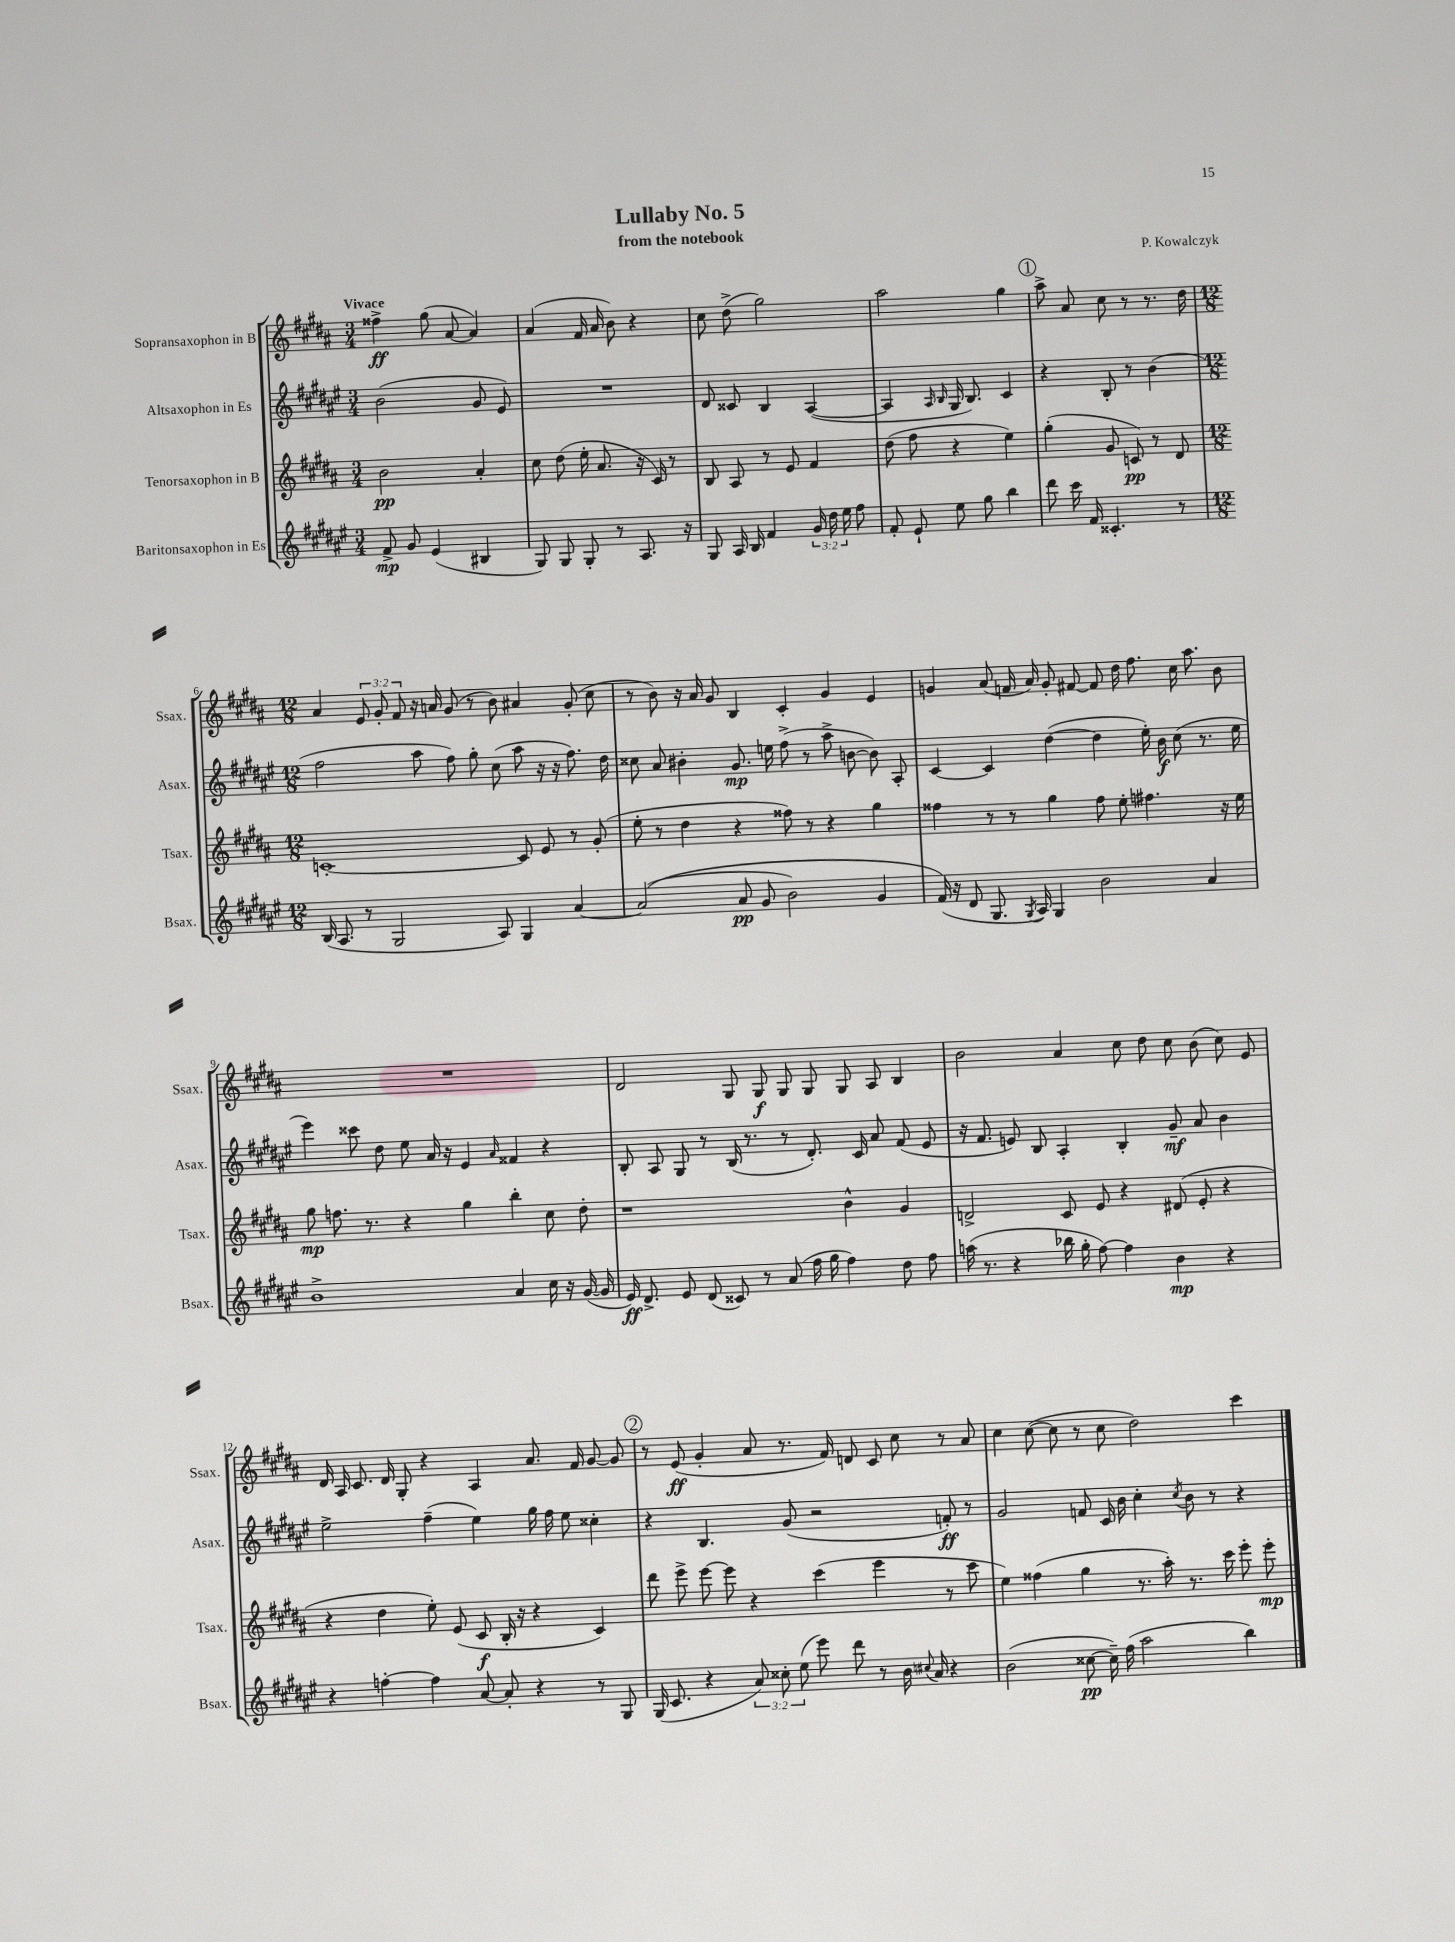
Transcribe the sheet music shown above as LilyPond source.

\header { title = "Lullaby No. 5" composer = "P. Kowalczyk" subtitle = "from the notebook" }
<<
\new StaffGroup <<
\new Staff = "s0" \with { instrumentName = "Sopransaxophon in B" shortInstrumentName = "Ssax." } {
    \clef treble \key b \major \numericTimeSignature \time 3/4 \override Staff.TupletNumber.text = #tuplet-number::calc-fraction-text \tempo "Vivace"
    \autoBeamOff fisis''4->\ff gis''8( ais'8~ ais'4) |
    ais'4( fis'16 ais'16 b'8) r4 |
    cis''8 dis''8->( gis''2) |
    ais''2 gis''4 |
    \mark \markup { \circle "1" } ais''8-> ais'8 cis''8 r8 r8. dis''16 |
    \numericTimeSignature \time 12/8 ais'4 \tuplet 3/2 { e'8 gis'8-. fis'8 } r16 a'16 gis'8( r8 b'8) ais'4 gis'8-.( cis''8 |
    r8 b'8) r16 ais'16 gis'8 b4 cis'4-. gis'4 e'4 |
    g'4 ais'8( f'16 ais'16) g'8-. fis'8~ fis'8 dis''16 fis''8. cis''16 ais''8. b'8 |
    R1. |
    dis'2 gis8 gis8\f gis8 gis8 gis8 ais8 b4 |
    b'2 ais'4 cis''8 dis''8 cis''8 b'8( cis''8) e'8 |
    dis'16 ais16 cis'8. dis'16 gis8-. r4 ais4 ais'8. fis'16 gis'8~ gis'8 |
    \mark \markup { \circle "2" } r8 e'8\ff( gis'4-. ais'8 r8. fis'16) d'8 cis'8 cis''8 r8 ais'8 |
    cis''4 cis''8~( cis''8 r8 cis''8 dis''2) cis'''4 \bar "|." |
}
\new Staff = "s1" \with { instrumentName = "Altsaxophon in Es" shortInstrumentName = "Asax." } {
    \clef treble \key fis \major \numericTimeSignature \time 3/4
    \autoBeamOff b'2( gis'8 eis'8) |
    R2. |
    dis'8 cisis'8 b4 ais4~( |
    ais4 \grace { ais16 b16 } gis16 b8.) cis'4 |
    \mark \markup { \circle "1" } r4 b8-. r8 b'4( |
    \numericTimeSignature \time 12/8 fis''2 ais''8 fis''8) gis''8-. cis''8( ais''8 r16 r16 fis''8.) dis''16 |
    cisis''8 ais'8 bis'4-. gis'8.\mp e''16 fis''8->( r8 ais''8-> b'8~ b'8) ais8-. |
    cis'4~ cis'4 dis''4~( dis''4 eis''16-.) b'16\f cis''8( r8. eis''16 |
    eis'''4) cisis'''8 dis''8 eis''8 ais'16 r16 eis'4 \grace { ais'16 } fisis'4 r4 |
    b8-. ais8 gis8 r8 b16( r8. r8 dis'8.-.) cis'16 ais'8 fis'8( eis'8 |
    r16 fis'8. e'8) b8 ais4-. b4-. gis'8--\mf ais'8 b'4 |
    eis''2-> fis''4--( eis''4) gis''16 fis''16 eis''8 cisis''4-. |
    \mark \markup { \circle "2" } r4 b4. gis'8( r2 f'8-.\ff) r8 |
    gis'2 f'8 cis'16 b'16 cis''4-. \acciaccatura { cis''8 } b'8 r8 r4 \bar "|." |
}
\new Staff = "s2" \with { instrumentName = "Tenorsaxophon in B" shortInstrumentName = "Tsax." } {
    \clef treble \key b \major \numericTimeSignature \time 3/4
    \autoBeamOff b'2\pp ais'4-. |
    cis''8 dis''8( e''16-. ais'8. r16 cis'16) r8 |
    b8 ais8 r8 e'8 fis'4 |
    dis''8( fis''8 r4 e''4) |
    \mark \markup { \circle "1" } gis''4-.( gis'8 c'8\pp) r8 dis'8 |
    \numericTimeSignature \time 12/8 c'1~-. c'8 e'8 r8 gis'8-.( |
    e''8-. r8 dis''4 r4 fisis''8) r8 r4 gis''4 |
    fisis''4 r8 r8 gis''4 fisis''8 e''8-. fis''4. r16 e''16 |
    gis''8\mp f''8. r8. r4 gis''4 b''4-. cis''8 dis''8-. |
    r1 b'4-^ gis'4 |
    d'2-> cis'8 e'8 r4 dis'8( e'8-. r4 |
    r4 dis''4 e''8-.) e'8( cis'8\f b16-. r16 r4 cis'4) |
    \mark \markup { \circle "2" } dis'''8 e'''8-> e'''8~ e'''8 r4 cis'''4( e'''4 r8 cis'''8 |
    e''4) fisis''4( gis''4 r8. ais''16-.) r8. cis'''16 e'''8-. e'''8-.\mp \bar "|." |
}
\new Staff = "s3" \with { instrumentName = "Baritonsaxophon in Es" shortInstrumentName = "Bsax." } {
    \clef treble \key fis \major \numericTimeSignature \time 3/4 \override Staff.TupletNumber.text = #tuplet-number::calc-fraction-text
    \autoBeamOff fis'8->\mp gis'8 eis'4( bis4 |
    gis8) gis8 gis8-. r8 ais8. r16 |
    gis8 ais16 b16 fis'4 \tuplet 3/2 { gis'16 dis''16 eis''16 } fis''8 |
    fis'8-. eis'8-! eis''8 gis''8 b''4 |
    \mark \markup { \circle "1" } dis'''8 cis'''16 fis'16 cisis'4.-. r8 |
    \numericTimeSignature \time 12/8 b16( ais8. r8 gis2 ais8) gis4 ais'4~ |
    ais'2(\( ais'8\pp gis'8 b'2) gis'4 |
    fis'16(\) r16 dis'8 gis8. \acciaccatura { gis8 } ais16) gis4 b'2 ais'4 |
    b'1-> ais'4 cis''16 r16 gis'16~( gis'16 |
    eis'16\ff) dis'8.-> eis'8 dis'8( cisis'8) r8 ais'8( fis''16 gis''16 fis''4) dis''8 fis''8 |
    a''16( r8. r4 bes''16 gis''16-. fis''8~) fis''4 b'4\mp r4 |
    r4 f''4~-. f''4 ais'8~ ais'8-. r4 r8 gis8 |
    \mark \markup { \circle "2" } gis16( cis'8. r4 \tuplet 3/2 { ais'8) cisis''8-. eis''8( } eis'''8) dis'''8 r8 b'16 \appoggiatura { cis''8 } ais'16 r4 |
    b'2( cisis''8~\pp cisis''16--) fis''16( ais''2 b''4) \bar "|." |
}
>>
>>
